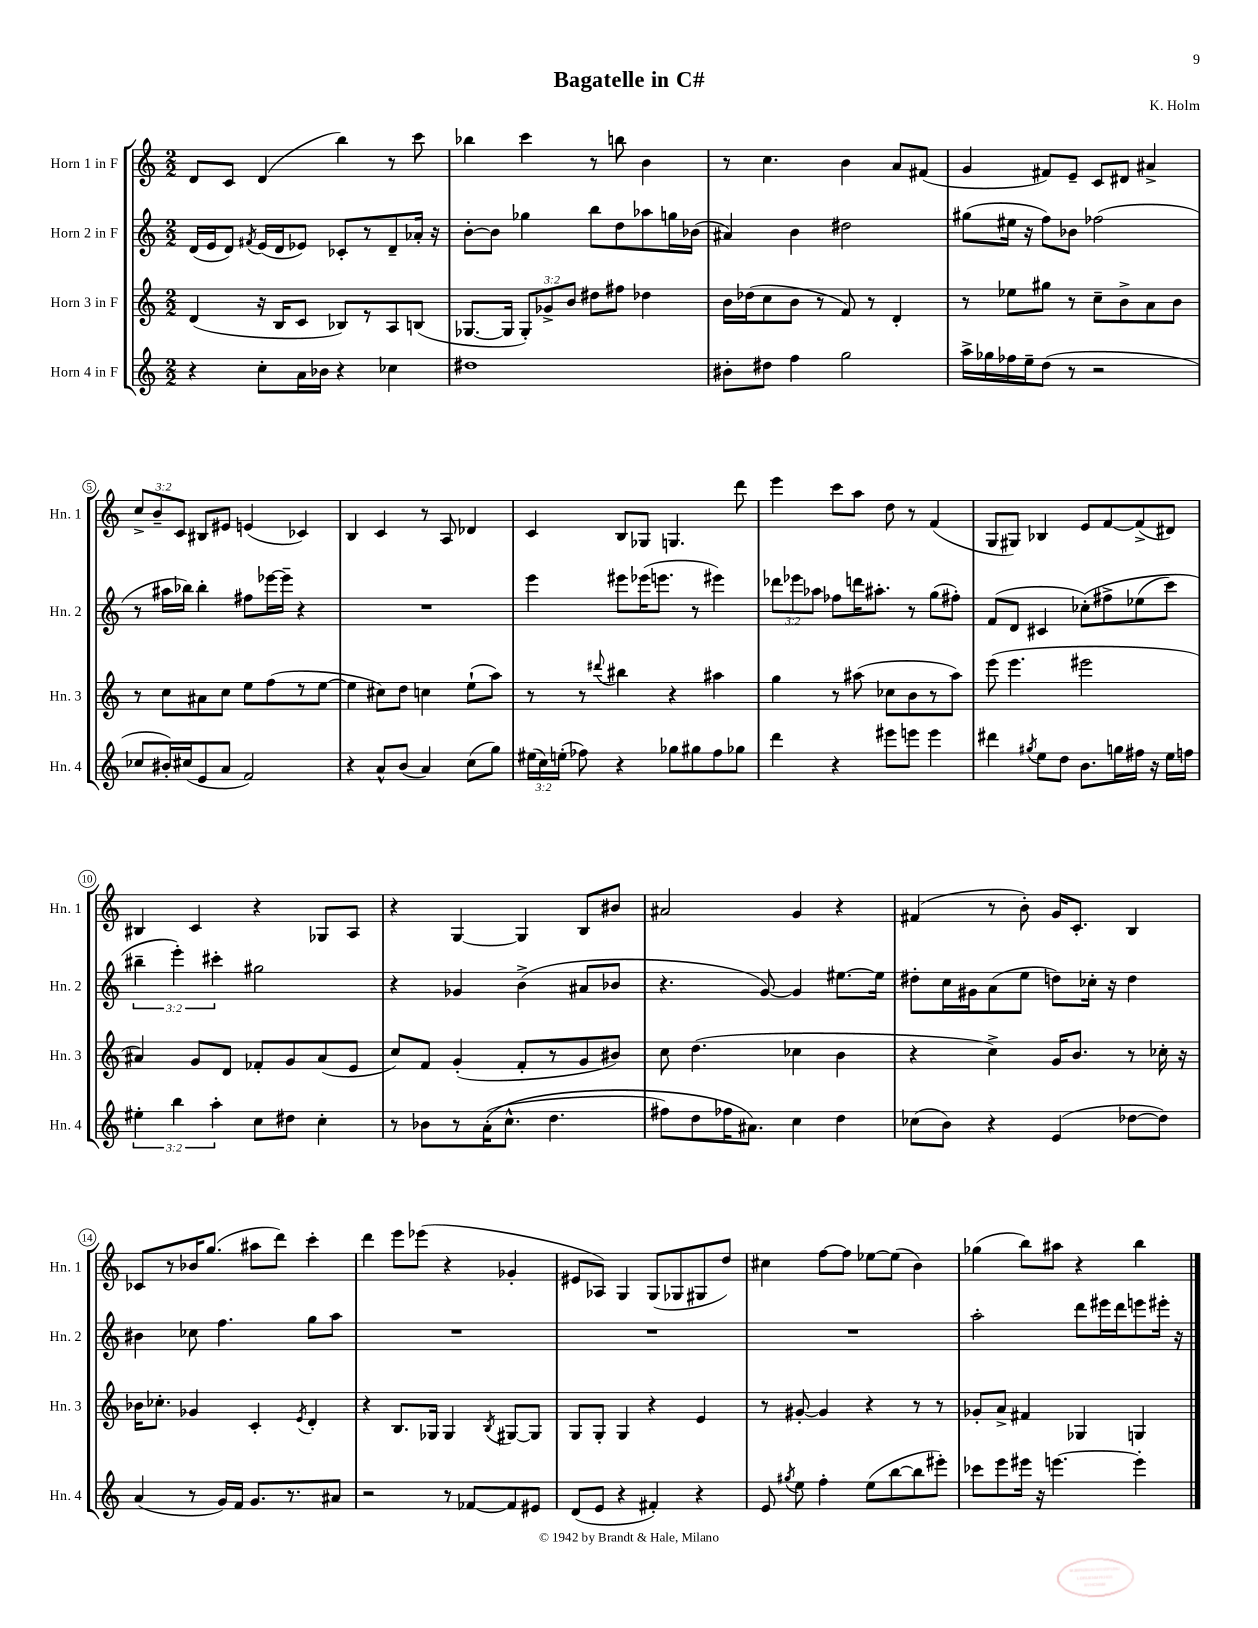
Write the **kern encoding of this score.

**kern	**kern	**kern	**kern
*part4	*part3	*part2	*part1
*staff4	*staff3	*staff2	*staff1
*I"Horn 4 in F	*I"Horn 3 in F	*I"Horn 2 in F	*I"Horn 1 in F
*I'Hn. 4	*I'Hn. 3	*I'Hn. 2	*I'Hn. 1
*clefG2	*clefG2	*clefG2	*clefG2
*k[]	*k[]	*k[]	*k[]
*M2/2	*M2/2	*M2/2	*M2/2
=1	=1	=1	=1
4r	(4d/	(16d/LL	8d/L
.	.	16e/J	.
.	.	8d/J)	8c/J
.	.	8qf#X/	.
8cc'\L	16r	(16e/LL	(4d/
.	16B/KL	16d/J	.
16a\L	8c/J	8e-X/J)	.
16b-X\JJ	.	.	.
4r	8B-X/L)	8c-X'/L	4bb\)
.	8r	8r	.
4cc-X\	8A/	8d~/	8r
.	(8Bn/J	16a-X'/Jk	8ccc\
.	.	16r	.
=2	=2	=2	=2
1dd#X	[8.G-X/L	[8b'\L	4bb-X\
.	.	8b\J]	.
.	16G-/Jk]	.	.
.	12G-'/L)	4gg-X\	4ccc\
.	12g-X^/	.	.
.	12b/J	.	.
.	8dd#X\L	8bb\L	8r
.	8ff#X\J	8dd\	8bbn\
.	4dd-X\	8aa-X\	4b\
.	.	16ggn\L	.
.	.	(16b-X\JJ	.
=3	=3	=3	=3
8b#X'\L	16b\LL	4a#X/)	8r
.	(16dd-X\J	.	.
8dd#X\J	8cc\	.	4.cc\
4ff\	8b\J	4b\	.
.	8r	.	.
2gg\	8f/)	2dd#X\	4b\
.	8r	.	.
.	4d'/	.	8a/L
.	.	.	(8f#X/J
=4	=4	=4	=4
16aa^\LL	8r	(8gg#X\L	4g/
16gg-X\	.	.	.
16ff-X\	8ee-X\L	16ee#X\Jk	.
16ee~\J	.	16r	.
(8dd\J	8gg#X\J	8ff\L)	8f#X/L)
8r	8r	8b-X\J	8e~/J
2r	8cc~\L	(2ff-X\	8c/L
.	8b^\	.	8d#X/J
.	8a\	.	4a#X^/
.	8b\J	.	.
!!LO:LB:g=z
=5	=5	=5	=5
8cc-X/L	8r	8r	12cc^/L
.	.	.	12b~/
16b#X'/L)	8cc\L	16aa#X\LL	.
.	.	.	12c/J
(16cc#X/J	.	16bb-X\JJ)	.
8e/	8a#X\	4bb-'\	8B#X/L
8a/J	8cc\J	.	8e#X/J
2f/)	8ee\L	8ff#X\L	(4en/
.	(8ff\	[16eee-X\L	.
.	.	16eee-~\JJ]	.
.	8r	4r	4c-X/)
.	[8ee\J	.	.
=6	=6	=6	=6
4r	4ee\]	1r	4B/
8a^^/L	8cc#X\L)	.	4c/
(8b/J	8dd\J	.	.
4a/)	4ccn\	.	8r
.	.	.	8A/
(8cc\L	(8ee`\L	.	4d-X/
8gg\J)	8aa\J)	.	.
=7	=7	=7	=7
(24ee#X\LL	8r	4eee\	4c/
24cc\)	.	.	.
(24een'\JJ	.	.	.
8ff-X\)	8r	.	.
.	8qqddd#X/	.	.
4r	4bb#X\	8eee#X\L	8B/L
.	.	(16eee-X\K	8G-X/J
.	.	8.eeen\J	.
8gg-X\L	4r	.	4.Gn/
8gg#X\	.	8r	.
8ff-\	4aa#X\	4eee#X\)	.
8gg-X\J	.	.	8ddd\
=8	=8	=8	=8
4ddd\	4gg\	12ddd-X\L	4eee\
.	.	12eee-X\	.
.	.	12aa-X\J	.
4r	8r	8ff-X\L	8ccc\L
.	(8aa#X\	16dddn\K	8aa\J
.	.	8.aa#X'\J	.
8eee#X\L	8cc-X\L	.	8dd\
8eeen\J	8b\	8r	8r
4eee\	8r	(8gg\L	(4f/
.	8aa#\J)	8ff#X'\J)	.
=9	=9	=9	=9
4ddd#X\	(8eee\	(8f/L	8G/L
.	4.eee\	8d/J	8G#X/J)
8qgg#X/	.	.	.
8ee\L	.	4c#X/	4B-X/
8dd\J	.	.	.
8.b\L	2eee#X\	(8cc-X'\L)	8e/L
.	.	8ff#X^\	[8f/
16ggn\L	.	.	.
16ff#X\JJ	.	(8ee-X\	(8f^/]
16r	.	.	.
16ee\LL	.	8ccc\J)	8d#X/J)
16ffn\JJ	.	.	.
!!LO:LB:g=z
=10	=10	=10	=10
6ee#X'\	4a#X/)	6bb#X~\	4B#X/
6bb\	.	6eee'\)	.
.	8g/L	.	4c/
6aa'\	.	6ccc#X'\	.
.	8d/J	.	.
8cc\L	8f-X'/L	2gg#X\	4r
8dd#X\J	8g/	.	.
4cc'\	(8a#/	.	8G-X/L
.	8e/J	.	8A/J
=11	=11	=11	=11
8r	8cc/L)	4r	4r
8b-X\L	8f/J	.	.
8r	(4g'/	4g-X/	[4G/
((16a'\K	.	.	.
8.cc^^\J	.	.	.
.	8f'/L	(4b^\	4G/]
4.dd\	8r	.	.
.	8g/	8a#X/L	8B/L
.	8b#X/J)	8b-X/J	8b#X/J
=12	=12	=12	=12
8ff#X\L)	8cc\	4.r	2a#X/
8dd\	(4.dd\	.	.
16ff-X\K	.	.	.
8.a#X\J)	.	.	.
.	.	[8g/)	.
4cc\	4cc-X\	4g/]	4g/
4dd\	4b\	[8.ee#X\L	4r
.	.	16ee#\Jk]	.
=13	=13	=13	=13
(8cc-X\L	4r	8dd#X'\L	(4f#X/
8b\J)	.	16cc\L	.
.	.	16g#X\J	.
4r	4cc^\)	(8a\	8r
.	.	8ee\J	8b'\)
(4e/	16g/KL	8ddn\L)	16g/KL
.	8.b/J	.	8.c'/J
.	.	16cc-X'\Jk	.
.	.	16r	.
[8dd-X\L	8r	4dd\	4B/
8dd-\J])	16cc-X'\	.	.
.	16r	.	.
!!LO:LB:g=z
=14	=14	=14	=14
(4a/	16b-X\KL	4b#X\	8c-X/L
.	8.cc-X'\J	.	.
.	.	.	8r
8r	4g-X/	8cc-X\	16b-X/K
.	.	.	(8.gg/J
16g/LL)	.	4.ff\	.
16f/JJ	.	.	.
8.g/L	4c'/	.	8aa#X\L
.	.	.	8ddd\J)
8.r	.	.	.
.	8qe/	.	.
.	4d'/	8gg\L	4ccc'\
8a#X/J	.	8aa\J	.
=15	=15	=15	=15
2r	4r	1r	4ddd\
.	8.B/L	.	8eee\L
.	.	.	(8eee-X\J
.	16G-X/Jk	.	.
8r	4G-/	.	4r
[8f-X/L	.	.	.
.	8qB/	.	.
8f-/]	[8G#X/L	.	4g-X'/
8e#X/J	8G#/J]	.	.
=16	=16	=16	=16
(8d/L	8G/L	1r	8e#X/L
8e/J	8G'/J	.	8A-X/J)
4r	4G/	.	4G/
4f#X'/)	4r	.	(8G/L
.	.	.	8G-X/
4r	4e/	.	8G#X/
.	.	.	8dd/J)
=17	=17	=17	=17
8e/	8r	1r	4cc#X\
8qgg#X/	.	.	.
8ee\	[8g#X'/	.	.
4ff'\	4g#/]	.	[8ff\L
.	.	.	8ff\J]
(8ee\L	4r	.	[8ee-X\L
[8bb\	.	.	(8ee-\J]
8bb\]	8r	.	4b\)
8eee#X'\J)	8r	.	.
=18	=18	=18	=18
8ccc-X\L	8g-X'/L	2aa'\	(4gg-X\
8eee\	8a^/J	.	.
16eee#X\Jk	4f#X/	.	8bb\L)
16r	.	.	.
[4.eeen\	.	.	8aa#X\J
.	4G-X/	8ddd\L	4r
.	.	16eee#X\L	.
.	.	16ddd\J	.
4eee'\]	4Gn/	8eeen\	4bb\
.	.	16eee#X'\Jk	.
.	.	16r	.
==	==	==	==
*-	*-	*-	*-
